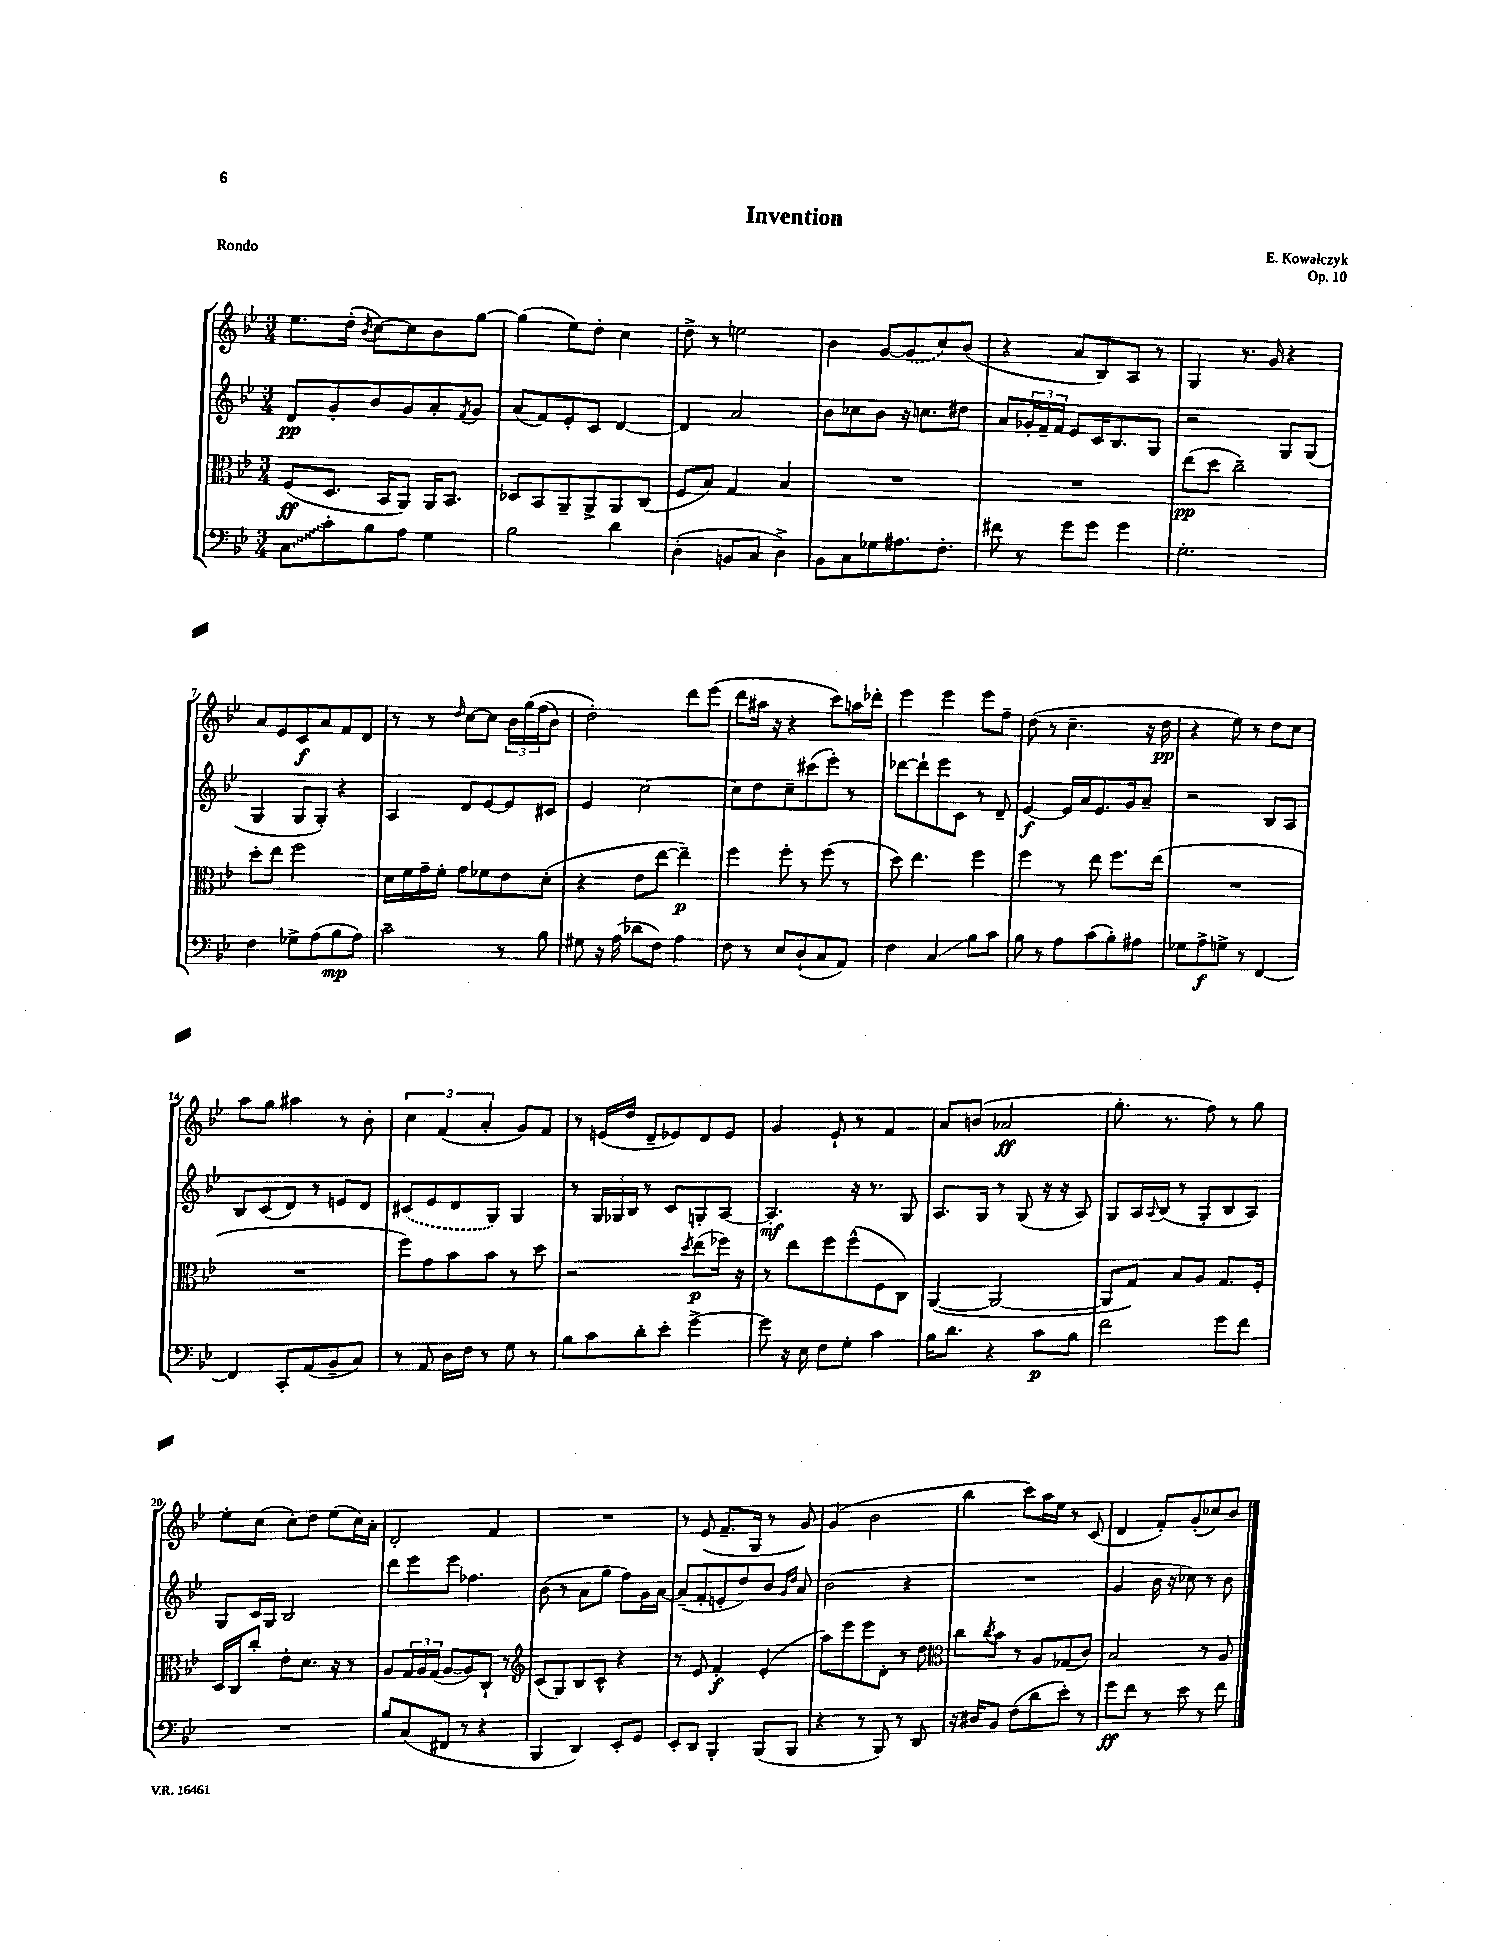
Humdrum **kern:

**kern	**kern	**kern	**kern
*staff4	*staff3	*staff2	*staff1
*clefF4	*clefC3	*clefG2	*clefG2
*k[b-e-]	*k[b-e-]	*k[b-e-]	*k[b-e-]
*M3/4	*M3/4	*M3/4	*M3/4
8C	(8F	8d	8.ee-
8c'	8.D	8g'	.
.	.	.	(16dd'
.	.	.	8qb-
8B-	.	8b-	[8cc)
.	16BB-	.	.
8A	8AA)	8g	8cc]
4G	16AA	8a'	8b-
.	8.BB-	.	.
.	.	8qf	.
.	.	8g	[8gg
=	=	=	=
2B-	8D-	(8a	(4gg]
.	8BB-	8f)	.
.	8AA~	8e-'	8ee-)
.	8AA^	8c	8dd'
4d	8AA	[4d	4cc
.	(8C	.	.
=	=	=	=
(4D'	8F	4d]	8dd^
.	8B-)	.	8r
8BB	4G	2a	2ee
8C	.	.	.
4D^)	4B-	.	.
=	=	=	=
8BB-	2.r	8b-	4b-
8C	.	8cc-	.
8G-	.	8b-	[8g
8.A#	.	16r	(8g]
.	.	8.cc	.
.	.	.	8cc)
8.F'	.	.	.
.	.	8dd#	(8b-
=	=	=	=
8f#	2.r	8a	4r
8r	.	24g-'	.
.	.	24f~	.
.	.	24f	.
8g	.	8e-	8a
8g	.	16c	8B-)
.	.	8.B-	.
4g	.	.	8A
.	.	8G	8r
=	=	=	=
2.G'	(8ee-	2r	4G
.	8dd	.	.
.	2cc~)	.	8.r
.	.	.	16g
.	.	8G	4r
.	.	(8G	.
=	=	=	=
4F	8dd'	4G	8a
.	8ee-	.	8e-
8G-^	2ff	8G	8c
(8A	.	8G')	8a
8B-	.	4r	8f
8A)	.	.	8d
=	=	=	=
2c~	16d	4A	8r
.	16f	.	.
.	16g~	.	8r
.	16f'	.	.
.	.	.	16qqdd
.	8g	8d	[8cc
.	8f-	[8e-	8cc]
8r	8e-	8e-]	24b-
.	.	.	&(24gg
.	.	.	(24ff
8B-	(8d'	8c#	8b-)
=	=	=	=
8G#	4r	4e-	2dd'&)
16r	.	.	.
(16A	.	.	.
8d-	8e-	[2cc	.
8F)	[8ee-	.	.
4A	4ee-~])	.	8ddd
.	.	.	(8eee-
=	=	=	=
8F	4ff	8cc]	8ddd
8r	.	8dd	16aa#
.	.	.	16r
8E-	8ff'	8cc~	4r
(8D`	8r	(8ccc#	.
8C	(8ff	8eee-')	8ccc)
8AA)	8r	8r	16aa
.	.	.	16ddd-'
=	=	=	=
4F	8dd)	[8ddd-	4eee-
.	4.ee-	8ddd-`]	.
4C	.	8eee-	4eee-
.	.	8c	.
8B-	4ff	8r	8eee-
8c	.	8d~	8ff~
=	=	=	=
8B-	4ff	[4e-	(8dd
8r	.	.	8r
8A	8r	16e-]	4.cc~
.	.	16a	.
(8c	8ee-	8.e-	.
8B-')	8.ff	.	.
.	.	16g	.
8A#	.	8a~	16r
.	(16ee-	.	16dd
=	=	=	=
8G-	2.r	2r	4r
8A^	.	.	.
8G^	.	.	8ee-)
8r	.	.	8r
[4FF	.	8B-	8dd
.	.	8A	8cc
=	=	=	=
4FF]	2.r	8B-	8aa
.	.	(8c	8gg
8CC'	.	8d)	4aa#
(8AA	.	8r	.
8BB-~	.	8e	8r
8C)	.	8d	8b-'
=	=	=	=
8r	8ff)	(8c#	6cc
8AA	8g	8e-	.
.	.	.	(6f
16D	8b-	8d	.
16F	.	.	.
.	.	.	6a'
8r	8b-	8G)	.
8G	8r	4G	8g)
8r	8dd	.	8f
=	=	=	=
8B-	2r	8r	8r
8c	.	24G	(16e
.	.	24G-	.
.	.	.	16dd
.	.	24B-	.
8d'	.	8r	8d~
8e-'	.	8c	8e-)
.	8qdd	.	.
[4g^	(8ee-	8G'	8d
.	16ff-)	[8A	8e-
.	16r	.	.
=	=	=	=
8g]	8r	4.A']	4g
16r	8ee-	.	.
16E-	.	.	.
8F	8ff	.	8e-`
8G'	(8ff^^	16r	8r
.	.	8.r	.
4c	8F	.	4f
.	8C)	8G	.
=	=	=	=
16B-	([4AA	8.A	8a
8.d	.	.	.
.	.	.	(8b
.	.	16G	.
4r	2AA_	8r	2a-
.	.	(8G	.
8c	.	16r	.
.	.	16r	.
8B-	.	8A)	.
=	=	=	=
2f	8AA]	8G	8.gg'
.	8G)	16A	.
.	.	8qqA	.
.	.	(16B-	8.r
.	8B-	8r	.
.	8A	8G'	8ff)
8g	8.G	8B-	8r
8f	.	8A)	8gg
.	16F'	.	.
=	=	=	=
2.r	16D	8G	8ee-'
.	16C	.	.
.	8cc'	16c	(8cc
.	.	16G	.
.	8e-'	2B-	8cc')
.	8.d	.	8dd
.	.	.	(8ee-
.	16r	.	.
.	8r	.	16cc)
.	.	.	16a'
=	=	=	=
8B-	8A	8ddd	2d'
(8C	24G	8eee-	.
.	24A	.	.
.	(24G	.	.
8FF#	[8A	8eee-	.
8r	8A])	4.ff-	.
4r	8C`	.	4f
.	8r	.	.
=	=	=	=
*	*clefG2	*	*
4BBB-	(8c	(8b-	2.r
.	8G)	8r	.
4DD)	8B-	8a	.
.	8c^^	8gg	.
8EE-'	4r	8ff)	.
8GG	.	16g	.
.	.	[16a	.
=	=	=	=
8EE-'	8r	(8a~]	8r
8DD	8e-	8f'	(8e-
4BBB-'	4f'	8e'	8.f~
.	.	8dd)	.
.	.	.	16G
(8BBB-	(4e-'	8b-	8r
.	.	16qqg	.
.	.	16qqdd	.
8BBB-	.	8a	8g)
=	=	=	=
4r	8aa)	(2b-	(4g
.	8eee-	.	.
8r	8eee-	.	2b-
8BBB-)	8d'	.	.
8r	8r	4r	.
8DD	8dd	.	.
=	=	=	=
*	*clefC3	*	*
16r	8cc	2.r	4bb-
16D#	.	.	.
.	8qcc	.	.
8BB-	8b-	.	.
(8F	8r	.	8ccc)
8d	8A	.	16aa
.	.	.	16ee-
8e-')	(8G-	.	8r
8r	8c)	.	(8c
=	=	=	=
8g	2B-	4g	4d
8f	.	.	.
8r	.	16b-	8f')
.	.	16r	.
8e-	.	8cc-)	(8g'
8r	8r	8r	8cc-)
8f	8A	8b-	8b-
==	==	==	==
*-	*-	*-	*-
